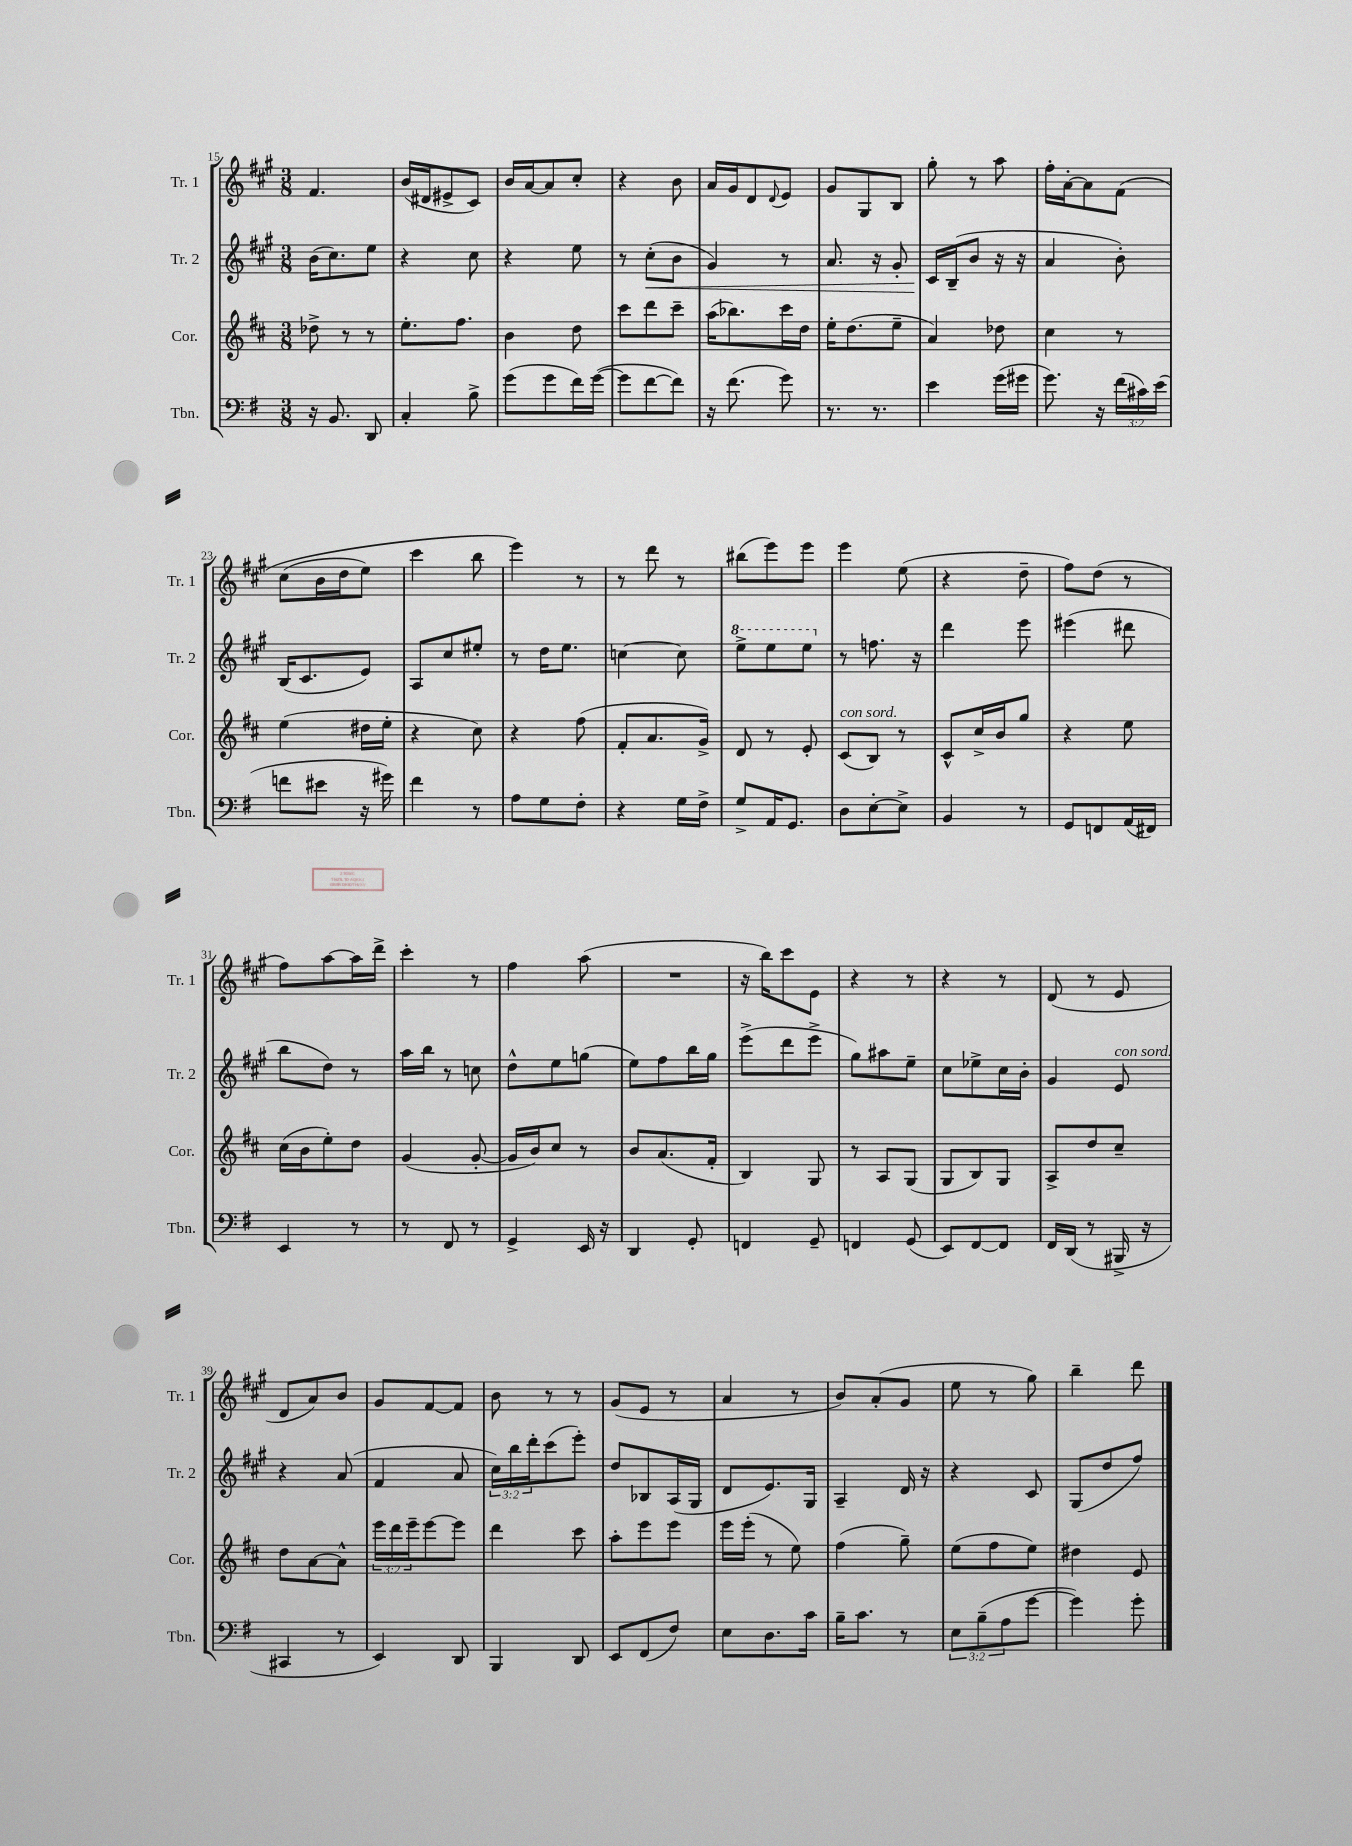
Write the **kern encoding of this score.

**kern	**kern	**kern	**kern
*staff4	*staff3	*staff2	*staff1
*clefF4	*clefG2	*clefG2	*clefG2
*k[f#]	*k[f#c#]	*k[f#c#g#]	*k[f#c#g#]
*M3/8	*M3/8	*M3/8	*M3/8
16r	8dd-^	(16b	4.f#
8.BB	.	8.cc#)	.
.	8r	.	.
8DD	8r	8ee	.
=	=	=	=
4C'	8.ee'	4r	(16b
.	.	.	16d#
.	.	.	8e#^
.	8.ff#	.	.
8B^	.	8cc#	8c#)
=	=	=	=
(8g	4b	4r	16b
.	.	.	[16a
8g	.	.	8a]
16f#)	8dd	8ee	8cc#'
([16g	.	.	.
=	=	=	=
8g]	8ccc#	8r	4r
[8f#	8ddd	(8cc#'	.
8f#])	8ccc#~	8b	8b
=	=	=	=
16r	(16aa	4g#)	16a
(8.f#	8.bb-)	.	16g#
.	.	.	8d
.	.	.	8qqd
8g)	16ccc#	8r	8e
.	16dd	.	.
=	=	=	=
8.r	16ee'	8.a	8g#
.	(8.dd	.	.
.	.	.	8G#
8.r	.	16r	.
.	8ee~	8g#'	8B
=	=	=	=
4e	4a)	16c#	8gg#'
.	.	(16B~	.
.	.	8b	8r
(16g	8dd-	16r	8aa
16g#	.	16r	.
=	=	=	=
8.g)	4cc#	4a	16ff#'
.	.	.	[16a'
.	.	.	8a]
16r	.	.	.
(24f#	8r	8b')	&(8f#
24c#)	.	.	.
(24e	.	.	.
=	=	=	=
8f	(4ee	(16B	(8cc#
.	.	8.c#	.
8e#	.	.	16b
.	.	.	16dd
16r	16dd#	8e)	8ee)
16g#)	16ee'	.	.
=	=	=	=
4f#	4r	8A	4ccc#
.	.	8cc#	.
8r	8cc#)	8ee#'	8bb
=	=	=	=
8A	4r	8r	4eee&)
8G	.	16dd	.
.	.	8.ee	.
8F#'	(8ff#	.	8r
=	=	=	=
4r	8f#'	[4cc	8r
.	8.a	.	8ddd
16G	.	8cc]	8r
16F#^	16g^)	.	.
=	=	=	=
8G^	8d	8eee^	(8bb#
16AA	8r	8eee	8eee)
8.GG	.	.	.
.	8e'	8eee	8eee
=	=	=	=
8D	(8c#	8r	4eee
[8E'	8B)	8.ff	.
8E^]	8r	.	(8ee
.	.	16r	.
=	=	=	=
4BB	8c#^^	4ddd	4r
.	16cc#^	.	.
.	16b	.	.
8r	8gg	8eee	8dd~
=	=	=	=
8GG	4r	(4eee#	8ff#)
8FF	.	.	(8dd
(16AA	8ee	8ddd#	8r
16FF#)	.	.	.
=	=	=	=
4EE	(16cc#	8bb	8ff#)
.	16b	.	.
.	8ee')	8dd)	[8aa
8r	8dd	8r	16aa]
.	.	.	16ddd^
=	=	=	=
8r	(4g	16aa	4ccc#'
.	.	16bb	.
8FF#	.	8r	.
8r	[8g'	8cc	8r
=	=	=	=
4GG^	16g]	8dd^^	4ff#
.	16b)	.	.
.	8cc#	8ee	.
16EE	8r	(8gg	(8aa
16r	.	.	.
=	=	=	=
4DD	8b	8ee)	4.r
.	(8.a	8ff#	.
8GG'	.	16bb	.
.	16f#'	16gg#	.
=	=	=	=
4FF	4B)	(8eee^	16r
.	.	.	16bb)
.	.	8ddd	8ccc#
8GG~	8G	8eee^	8e
=	=	=	=
4FF	8r	8gg#)	4r
.	8A	8aa#	.
(8GG	(8G	8ee~	8r
=	=	=	=
8EE)	8G	8cc#	4r
[8FF#	8B)	8ee-^	.
8FF#]	8G	16cc#	8r
.	.	16b'	.
=	=	=	=
16FF#	8A^	4g#	(8d
(16DD	.	.	.
8r	8dd	.	8r
16BBB#^	8cc#~	8e	8e
16r	.	.	.
=	=	=	=
4CC#	8dd	4r	8d
.	[8a	.	8a)
8r	8a^^]	(8a	8b
=	=	=	=
4EE)	24eee	4f#	8g#
.	24ddd	.	.
.	24eee~	.	.
.	[8eee	.	[8f#
8DD	8eee]	8a	8f#]
=	=	=	=
4BBB	4ddd	24cc#)	8b
.	.	24bb	.
.	.	24ddd'	.
.	.	(8ccc#	8r
8DD	8ccc#	8eee')	8r
=	=	=	=
8EE	8aa'	8dd	(8g#
(8FF#	8eee	8B-	8e
8F#)	8eee	(16A	8r
.	.	16G#	.
=	=	=	=
8E	16eee	8d	4a
.	(16eee'	.	.
8.D	8r	8.e)	.
.	8ee)	.	8r
16c	.	16G#	.
=	=	=	=
16B~	(4ff#	4A~	8b)
8.c	.	.	.
.	.	.	(8a'
8r	8gg~)	16d	8g#
.	.	16r	.
=	=	=	=
12E	(8ee	4r	8ee
(12B~	.	.	.
.	8ff#	.	8r
12A	.	.	.
[8g	8ee)	8c#	8gg#)
=	=	=	=
4g])	4dd#	(8G#	4bb~
.	.	8dd	.
8g'	8e	8ff#)	8ddd
==	==	==	==
*-	*-	*-	*-
